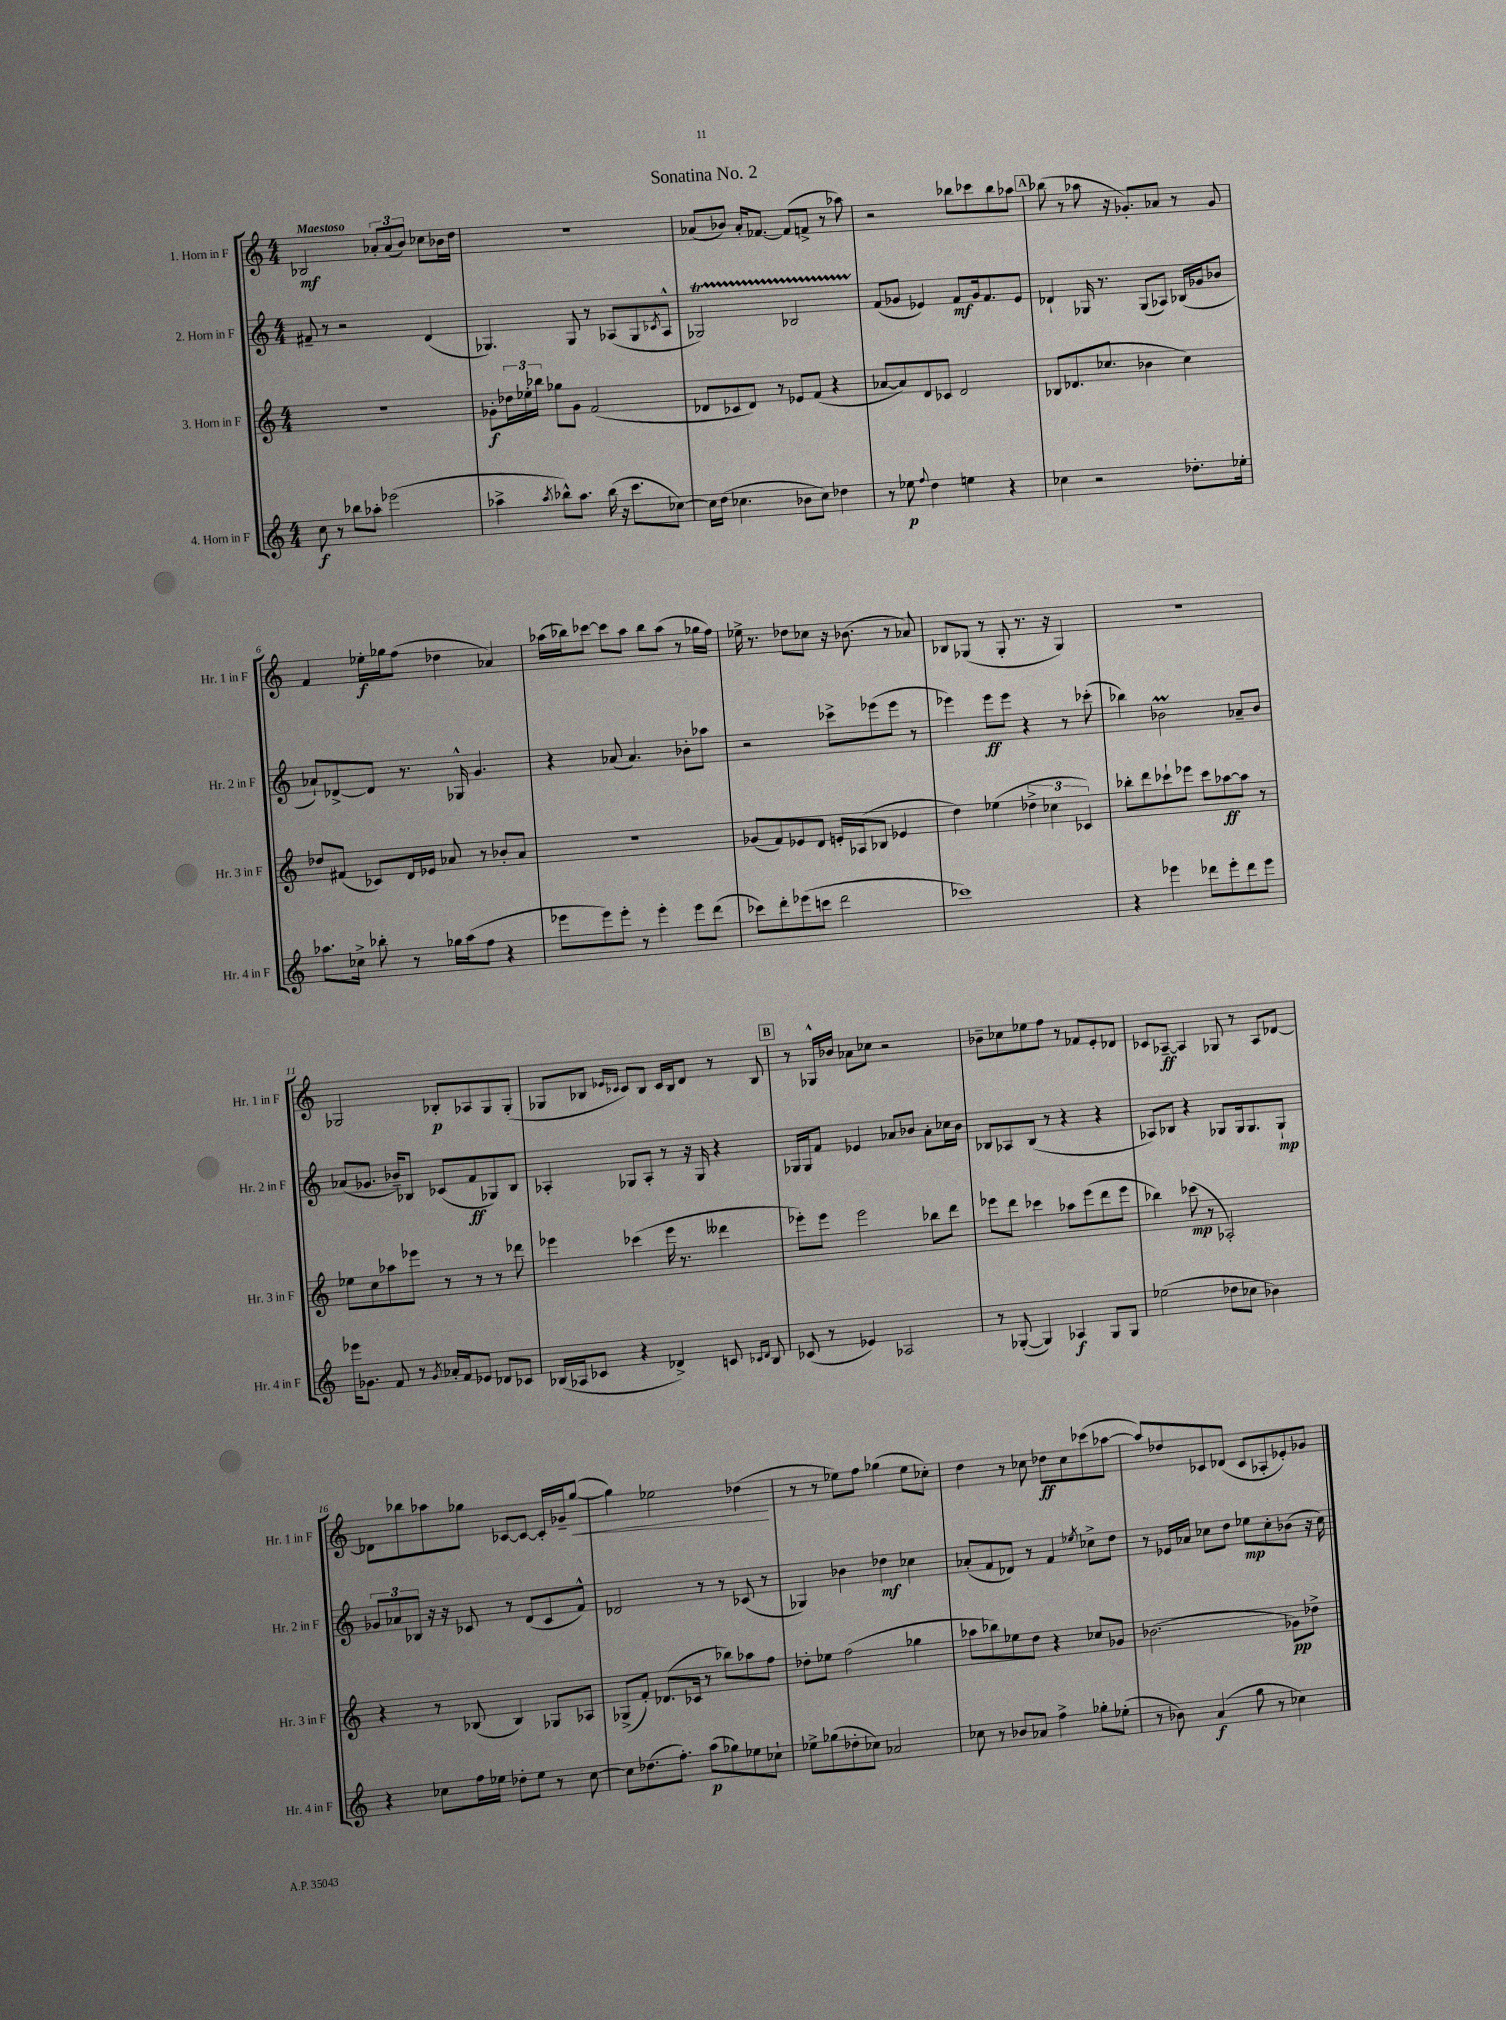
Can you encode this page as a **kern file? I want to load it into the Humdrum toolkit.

**kern	**dynam	**kern	**dynam	**kern	**dynam	**kern	**dynam
*part4	*part4	*part3	*part3	*part2	*part2	*part1	*part1
*staff4	*staff4	*staff3	*staff3	*staff2	*staff2	*staff1	*staff1
*I"4. Horn in F	*	*I"3. Horn in F	*	*I"2. Horn in F	*	*I"1. Horn in F	*
*I'Hr. 4 in F	*	*I'Hr. 3 in F	*	*I'Hr. 2 in F	*	*I'Hr. 1 in F	*
*clefG2	*	*clefG2	*	*clefG2	*	*clefG2	*
*k[]	*	*k[]	*	*k[]	*	*k[]	*
*M4/4	*	*M4/4	*	*M4/4	*	*M4/4	*
=1	=1	=1	=1	=1	=1	=1	=1
!	!	!	!	!	!	!LO:TX:a:B:t=Maestoso	!
8cc\	f	1r	.	8f#X~/	.	2B-X/	mf
8r	.	.	.	8r	.	.	.
8bb-X\L	.	.	.	2r	.	.	.
8aa-X'\J	.	.	.	.	.	.	.
(2eee-X\	.	.	.	.	.	12a-X'/L	.
.	.	.	.	.	.	(12a-/	.
.	.	.	.	.	.	12b/J)	.
.	.	.	.	(4d/	.	8cc-X\L	.
.	.	.	.	.	.	16b-X\L	.
.	.	.	.	.	.	16dd\JJ	.
=2	=2	=2	=2	=2	=2	=2	=2
4aa-X^\	.	8g-X'\L	f	4.G-X/)	.	1r	.
.	.	24dd-X\L	.	.	.	.	.
.	.	24ee-X'\	.	.	.	.	.
.	.	24bb-X\JJ	.	.	.	.	.
8qaa-/	.	.	.	.	.	.	.
8bb-X^^\L)	.	8gg-X\L	.	.	.	.	.
8.aa-\J	.	8g-\J	.	8G-/	.	.	.
.	.	(2f/	.	8r	.	.	.
(16bb-\	.	.	.	.	.	.	.
16r	.	.	.	(8A-X/L	.	.	.
8.ccc\L	.	.	.	.	.	.	.
.	.	.	.	8G-/	.	.	.
.	.	.	.	8qc-X/	.	.	.
[8cc-X\J)	.	.	.	8A-^^/J	.	.	.
=3	=3	=3	=3	=3	=3	=3	=3
16cc-\LL]	.	8d-X/L	.	2G-XT/)	.	(8a-X/L	.
(16dd\JJ	.	.	.	.	.	.	.
4.cc-X\	.	8c-X/	.	.	.	8b-X/J)	.
.	.	8d-/J)	.	.	.	16a-'/KL	.
.	.	.	.	.	.	[8.f-X/J	.
.	.	8r	.	.	.	.	.
8b-X\L	.	8e-X/L	.	2B-XTTT/	.	(8f-/L]	.
8cc-\J)	.	(8f/J	.	.	.	8fn^/J	.
4dd-X\	.	4r	.	.	.	8r	.
.	.	.	.	.	.	8aa-X\)	.
=4	=4	=4	=4	=4	=4	=4	=4
8r	.	[8a-X/L	.	(8f/L	.	2r	.
8ee-X\	p	8a-/])	.	8g-X/J	.	.	.
8qqff/	.	.	.	.	.	.	.
4dd\	.	8d/	.	4e-X/)	.	.	.
.	.	8c-X/J	.	.	.	.	.
4een\	.	2d/	.	8f/L	mf	8bb-X\L	.
.	.	.	.	16g-/k	.	8ccc-X\	.
.	.	.	.	8.f/	.	.	.
4r	.	.	.	.	.	8bb-\	.
.	.	.	.	8e-/J	.	8aa-X\J	.
!!LO:REH:place=s1:t=A
=5	=5	=5	=5	=5	=5	=5	=5
4cc-X\	.	8B-X/L	.	4d-X`/	.	(8bb-X\	.
.	.	(8.d-X/	.	.	.	8r	.
2r	.	.	.	16G-X/	.	8aa-X\	.
.	.	8.cc-X/J	.	8.r	.	.	.
.	.	.	.	.	.	16r	.
.	.	.	.	.	.	8.g-X'/L)	.
.	.	4b-X\	.	(8G-/L	.	.	.
.	.	.	.	8A-X/J)	.	8a-X/J	.
8.dd-X'\L	.	4cc-\)	.	(16B-X/LL	.	8r	.
.	.	.	.	16g-X/J	.	.	.
.	.	.	.	8b-X/J	.	8g-/	.
16ee-X'\Jk	.	.	.	.	.	.	.
!!LO:LB:g=z
=6	=6	=6	=6	=6	=6	=6	=6
8.aa-X\L	.	8dd-X/L	.	8a-X`/L)	.	4f/	.
.	.	(8f#X/J	.	[8d-X^/	.	.	.
16cc-X^\Jk	.	.	.	.	.	.	.
8bb-X'\	.	8c-X/L)	.	8d-/J]	.	16ee-X'\LL	f
.	.	.	.	.	.	16gg-X\J	.
8r	.	16d/L	.	8.r	.	(8ff\J	.
.	.	16e-X/JJ	.	.	.	.	.
16gg-X\LL	.	8a-X/	.	.	.	4dd-X\	.
(16aa-\J	.	.	.	16G-X^^/	.	.	.
8ff\J	.	8r	.	4.g/	.	.	.
4r	.	8b-X'/L	.	.	.	4a-X/)	.
.	.	8a-/J	.	.	.	.	.
=7	=7	=7	=7	=7	=7	=7	=7
8eee-X\L	.	1r	.	4r	.	(16aa-X\LL	.
.	.	.	.	.	.	16bb-X\J)	.
8eee-\)	.	.	.	.	.	[8ccc-X\J	.
8eee-'\J	.	.	.	(8a-X/	.	8ccc-\L]	.
8r	.	.	.	4.a-/)	.	8aa-\J	.
4eee-'\	.	.	.	.	.	8bb-\L	.
.	.	.	.	.	.	(8aa-\J	.
8eee-\L	.	.	.	8b-X'\L	.	8r	.
(8ddd\J	.	.	.	8aa-X\J	.	16gg-X\LL	.
.	.	.	.	.	.	16ff\JJ)	.
=8	=8	=8	=8	=8	=8	=8	=8
8ccc-X\L)	.	(8g-X/L	.	2r	.	16ee-X^\	.
.	.	.	.	.	.	8.r	.
8ddd'\	.	8f/)	.	.	.	.	.
(8eee-X\	.	8e-X/	.	.	.	8dd-X\L	.
8cccn\J	.	8d/J	.	.	.	8cc-X\J	.
2ddd\	.	16en'/LL	.	8ccc-X^\L	.	16r	.
.	.	(16A-X/J	.	.	.	(8.b-X\	.
.	.	8B-X/J	.	(8eee-X\	.	.	.
.	.	4e-X/	.	8eee-\J	.	8r	.
.	.	.	.	8r	.	8a-X/)	.
=9	=9	=9	=9	=9	=9	=9	=9
1ccc-X)	.	4dd\)	.	4eee-X\)	.	8B-X/L	.
.	.	.	.	.	.	(8G-X/J	.
.	.	(4ee-X\	.	8eee-\L	ff	8r	.
.	.	.	.	8eee-\J	.	8G-'/	.
.	.	6dd-X^\	.	4r	.	8.r	.
.	.	6cc-X\	.	.	.	.	.
.	.	.	.	.	.	16r	.
.	.	.	.	8r	.	4G-/)	.
.	.	6c-X/)	.	.	.	.	.
.	.	.	.	(8ccc-X'\	.	.	.
=10	=10	=10	=10	=10	=10	=10	=10
4r	.	8bb-X'\L	.	4bb-X\)	.	1r	.
.	.	8ddd\	.	.	.	.	.
4eee-X\	.	8ccc-X`\	.	2b-XM\	.	.	.
.	.	8eee-X\J	.	.	.	.	.
8ddd-X\L	.	8ccc-\L	.	.	.	.	.
8eee-'\	.	[8aa-X\	ff	.	.	.	.
8ddd-\	.	8aa-\J]	.	8a-X~/L	.	.	.
8eee-\J	.	8r	.	8b-/J	.	.	.
!!LO:LB:g=z
=11	=11	=11	=11	=11	=11	=11	=11
16eee-X\KL	.	8ee-X\L	.	(8a-X/L	.	2G-X/	.
8.g-X\J	.	.	.	.	.	.	.
.	.	8cc\	.	8.g-X/J	.	.	.
8f/	.	8aa-X\	.	.	.	.	.
.	.	.	.	16b-X~/KL)	.	.	.
8r	.	8eee-X\J	.	8B-X/J	.	.	.
8qg-/	.	.	.	.	.	.	.
16a-X'/LL	.	8r	.	(8c-X/L	.	8B-X'/L	p
16f/J	.	.	.	.	.	.	.
8e-X/J	.	8r	.	8f/	ff	8A-X/	.
8d-X/L	.	8r	.	8G-X/)	.	8G-/	.
8c-X/J	.	8ddd-X\	.	8B-/J	.	(8G-'/J	.
=12	=12	=12	=12	=12	=12	=12	=12
(16B-X/LL	.	4eee-X\	.	4A-X'/	.	8G-X/L	.
16A-X/J	.	.	.	.	.	.	.
8c-X/J	.	.	.	.	.	8B-X/J	.
.	.	.	.	.	.	16qqe-X/LL	.
.	.	.	.	.	.	16qqc-X/JJ	.
4r	.	(4ccc-X\	.	8G-X/L	.	8c-/L)	.
.	.	.	.	8A-'/J	.	8B-/J	.
4d-X^/)	.	16eee-\	.	8r	.	16c-/LL	.
.	.	8.r	.	.	.	16B-/J	.
.	.	.	.	16r	.	8d/J	.
.	.	.	.	16G-/	.	.	.
8cn/	.	4ddd--X\	.	4r	.	8r	.
16qqc-X/LL	.	.	.	.	.	.	.
16qqd-/JJ	.	.	.	.	.	.	.
8B-/	.	.	.	.	.	8B-/	.
!!LO:REH:place=s1:t=B
=13	=13	=13	=13	=13	=13	=13	=13
(8c-X/	.	8eee-X'\L)	.	16G-X/LL	.	8r	.
.	.	.	.	16G-/J	.	.	.
8r	.	8eee-\J	.	8f/J	.	16G-X^^/LL	.
.	.	.	.	.	.	16b-X/JJ	.
4e-X/)	.	2eee-\	.	4e-X/	.	8a-X\L	.
.	.	.	.	.	.	8cc-X\J	.
2A-X/	.	.	.	8a-X/L	.	2r	.
.	.	.	.	8b-X/J	.	.	.
.	.	8bb-X\L	.	8a-'\L	.	.	.
.	.	8ddd\J	.	16cc-X\L	.	.	.
.	.	.	.	16b-\JJ	.	.	.
=14	=14	=14	=14	=14	=14	=14	=14
8r	.	8eee-X\L	.	8B-X/L	.	8b-X~\L	.
([8G-X'/	.	8ddd\J	.	8A-X/	.	8cc-X\	.
4G-/])	.	4ccc-X\	.	(8B-/J	.	8ee-X\	.
.	.	.	.	8r	.	8ff\J	.
4A-X/	f	8aa-X\L	.	4r	.	8r	.
.	.	(8eee-\	.	.	.	8f-X/L	.
8G-/L	.	8ddd\	.	4r	.	8e'/	.
8G-/J	.	8eee-\J	.	.	.	8d-X/J	.
=15	=15	=15	=15	=15	=15	=15	=15
(2ee-X\	.	4bb-X\)	.	8A-X/L)	.	8c-X/L	.
.	.	.	.	8B-X/J	.	[8A-X~/J	ff
.	.	(8ccc-X\	mp	4r	.	4A-/]	.
.	.	8r	.	.	.	.	.
8dd-X\L	.	2A-X'/)	.	8G-X/L	.	8G-X/	.
8cc-X\J	.	.	.	16G-/k	.	8r	.
.	.	.	.	8.G-/	.	.	.
4b-X\)	.	.	.	.	.	8A-/L	.
.	.	.	.	8G-`/J	mp	[8d-X/J	.
!!LO:LB:g=z
=16	=16	=16	=16	=16	=16	=16	=16
4r	.	4r	.	12g-X/L	.	8d-X\L]	.
.	.	.	.	12a-X/	.	.	.
.	.	.	.	.	.	8bb-X\	.
.	.	.	.	12B-X/J	.	.	.
8cc-X\L	.	8r	.	16r	.	8aa-X\	.
.	.	.	.	16r	.	.	.
16ff\L	.	(8B-X/	.	8c-X/	.	8gg-X\J	.
16ee-X\JJ	.	.	.	.	.	.	.
8dd-X'\L	.	4B-/)	.	8r	.	[8c-X/L	.
8ee-\J	.	.	.	(8d/L	.	8c-/J_	.
8r	.	8G-X/L	.	8c-/	.	16c-'/LL]	.
.	.	.	.	.	.	16g-X~/J	.
!	!	!	!	!	!	!	!LO:HP:b
[8cc-\	.	8A-X/J	.	8f^^/J)	.	([8gg-/J	<
=17	=17	=17	=17	=17	=17	=17	=17
8cc-\L]	.	(8G-X^/L	.	2d-X/	.	4gg-\])	.
(8.dd-X\	.	8f'/J)	.	.	.	.	.
.	.	(8.d-X/L	.	.	.	2ee-X\	.
8.ff'\J)	.	.	.	.	.	.	.
.	.	16c-X/Jk	.	.	.	.	.
(8aa\L	p	8r	.	8r	.	.	.
8gg-X\)	.	8bb-X\L)	.	8r	.	.	.
8ee-X\	.	8aa-X\	.	(8c-X/	.	(4dd-X\	.
8cc-X`\J	.	8ff\J	.	8r	.	.	.
.	.	.	.	.	.	.	[
=18	=18	=18	=18	=18	=18	=18	=18
8ee-X^\L	.	8dd-X'\L	.	4G-X/)	.	8r	.
(8gg-X\	.	8ee-X\J	.	.	.	8r	.
8dd-X'\	.	(2ff\	.	4b-X\	.	8ee-X\L)	.
8cc-X\J)	.	.	.	.	.	8ff\J	.
2a-X/	.	.	.	4dd-X\	mf	(4gg-X\	.
.	.	4gg-X\	.	4cc-X\	.	8ee-\L	.
.	.	.	.	.	.	8cc-X'\J)	.
=19	=19	=19	=19	=19	=19	=19	=19
8cc-X\	.	8aa-X\L	.	(8a-X'/L	.	4dd\	.
8r	.	8bb-X\)	.	8f/	.	.	.
8b-X/L	.	8ee-X\	.	8d-X/J)	.	8r	.
8a-X/J	.	8dd\J	.	8r	.	8cc-X\	.
4ff^\	.	4r	.	4f/	.	8dd-X\L	ff
.	.	.	.	.	.	8cc-\	.
.	.	.	.	8qee-X/	.	.	.
8gg-X'\L	.	8cc-X/L	.	8cc-X^\L	.	(8ccc-X\	.
(8ee-X'\J	.	8g-X/J	.	8dd\J	.	[8aa-X\J	.
=20	=20	=20	=20	=20	=20	=20	=20
8r	.	(2.b-X\	.	8r	.	8aa-/L])	.
8b-X\)	.	.	.	16e-X/LL	.	8dd-X/	.
.	.	.	.	16a-X/JJ	.	.	.
(4a/	f	.	.	8cc-X\L	.	8c-X/	.
.	.	.	.	8dd\J	.	(8d-X/J	.
8gg\	.	.	.	8ee-X\L	mp	8c-/L	.
8r	.	.	.	8cc-'\	.	8A-X'/	.
4cc-X\)	.	8g-X\L)	pp	(8b-X\J	.	8e-X'/)	.
.	.	8dd-X^\J	.	16r	.	8g-X/J	.
.	.	.	.	16cc-\)	.	.	.
==	==	==	==	==	==	==	==
*-	*-	*-	*-	*-	*-	*-	*-
